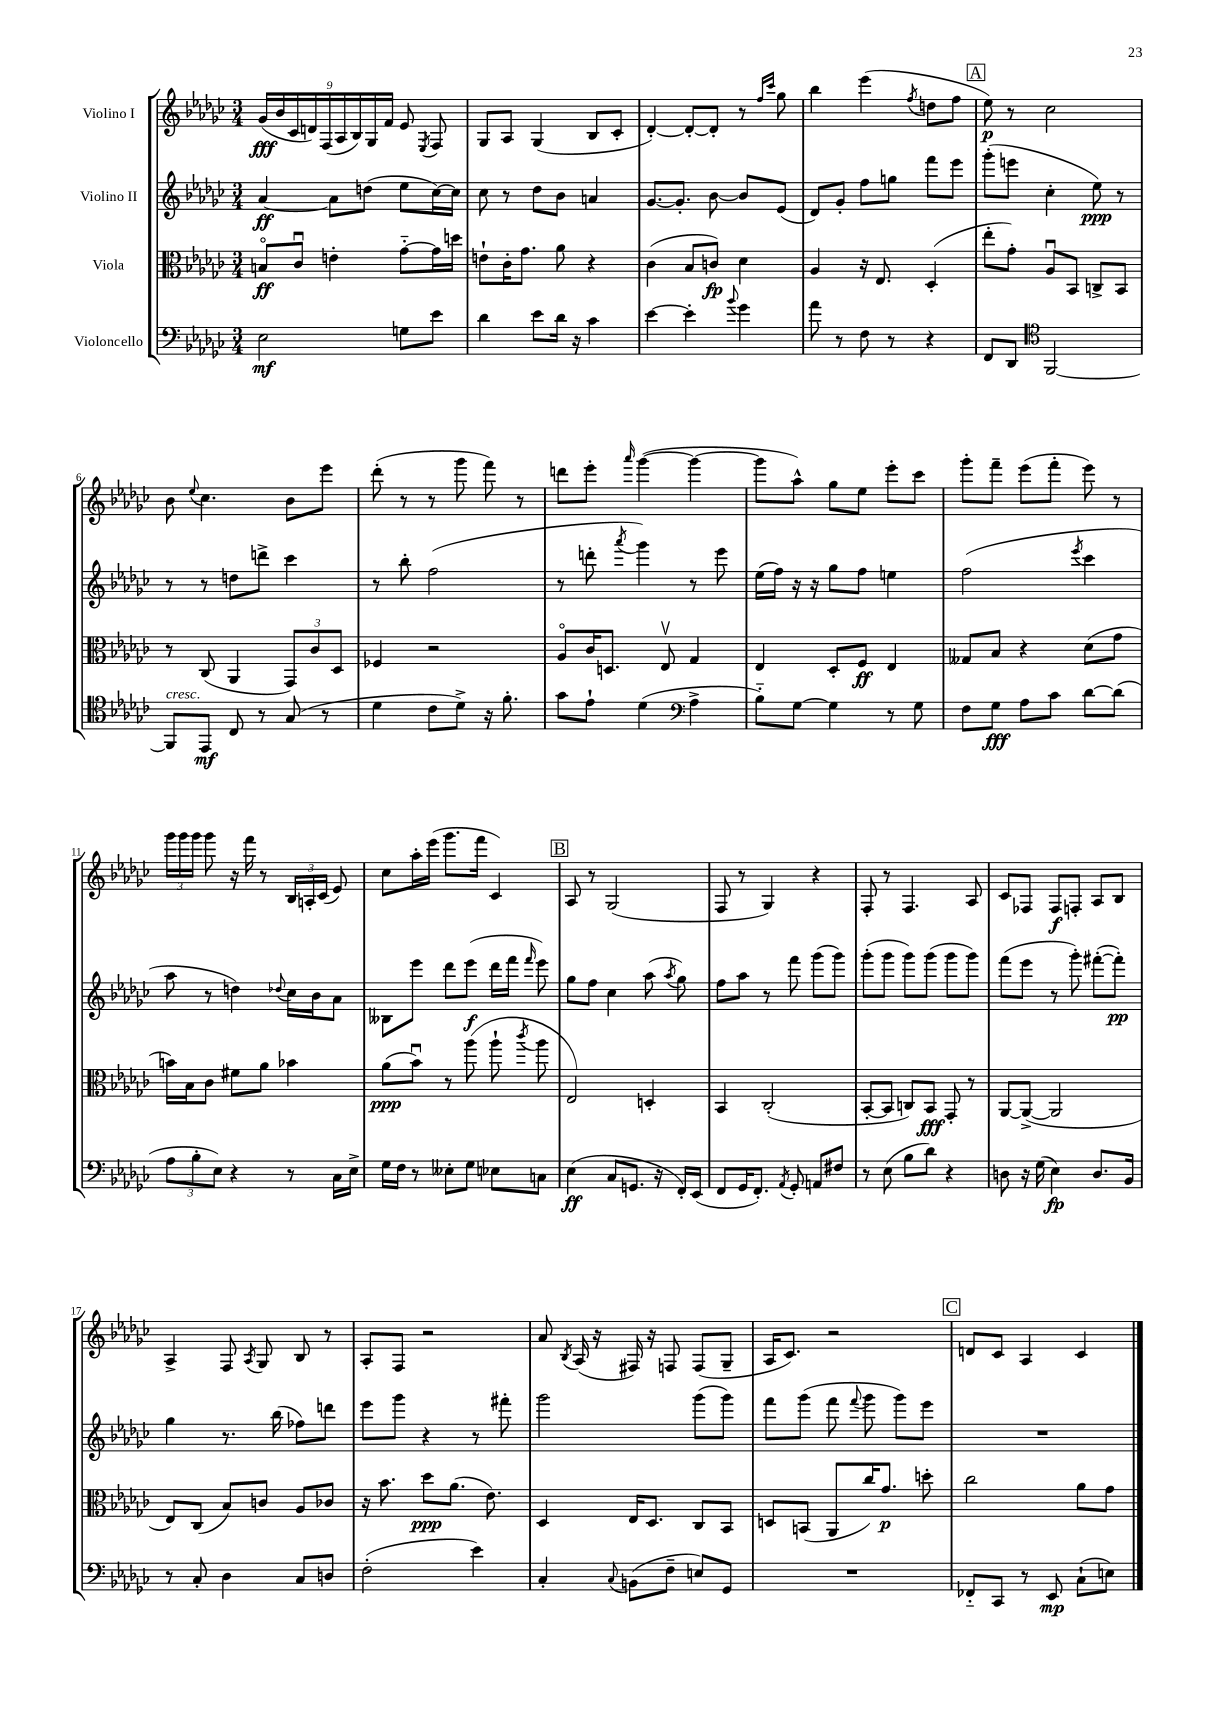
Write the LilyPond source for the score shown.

<<
\new StaffGroup <<
\new Staff = "s0" \with { instrumentName = "Violino I" } {
    \clef treble \key ges \major \numericTimeSignature \time 3/4
    \autoBeamOff \tuplet 9/8 { ges'16[\fff( bes'16 ces'16 d'16) f16( aes16 bes16) ges16 f'16] } ees'8 \acciaccatura { ees8 } f8 |
    ges8[ aes8] ges4( bes8[ ces'8]-. |
    des'4~-.) des'8[~-. des'8]-. r8 \grace { f''16[ ces'''16] } ges''8 |
    bes''4 ees'''4( \acciaccatura { f''8 } d''8[ f''8] |
    \mark \markup { \box "A" } ees''8\p) r8 ces''2 |
    bes'8 \appoggiatura { ees''8 } ces''4. bes'8[ ees'''8] |
    des'''8-.( r8 r8 ges'''8 f'''8) r8 |
    d'''8[ ees'''8]-. \grace { aes'''16 } ges'''4~( ges'''4~ |
    ges'''8[ aes''8]-^) ges''8[ ees''8] ees'''8[-. ces'''8] |
    ges'''8[-. f'''8]-- ees'''8[( f'''8]-. ees'''8) r8 |
    \tuplet 3/2 { ges'''16[ ges'''16 ges'''16] } ges'''8 r16 f'''16 r8 \tuplet 3/2 { bes16[ a16-. ces'16]( } ees'8) |
    ces''8[ aes''16-. ees'''16]( ges'''8.[ f'''16] ces'4) |
    \mark \markup { \box "B" } aes8 r8 ges2( |
    f8 r8 ges4) r4 |
    f8-. r8 f4. aes8 |
    ces'8[ fes8] fes8[\f f8]-. aes8[ bes8] |
    aes4-> f8 \acciaccatura { aes8 } ges8 bes8 r8 |
    aes8[-. f8] r2 |
    aes'8 \acciaccatura { bes8 } aes16( r16 fis16) r16 f8 f8[( ges8]-- |
    aes16[ ces'8.]) r2 |
    \mark \markup { \box "C" } d'8[ ces'8] aes4 ces'4 \bar "|." |
}
\new Staff = "s1" \with { instrumentName = "Violino II" } {
    \clef treble \key ges \major \numericTimeSignature \time 3/4
    \autoBeamOff aes'4~\ff aes'8[ d''8]( ees''8[ ces''16~) ces''16] |
    ces''8 r8 des''8[ bes'8] a'4 |
    ges'8.[~ ges'8.]-. bes'8~ bes'8[ ees'8]( |
    des'8[) ges'8]-. f''8[ g''8] f'''8[ ees'''8] |
    \mark \markup { \box "A" } ges'''8[-.( e'''8] ces''4-. ees''8\ppp) r8 |
    r8 r8 d''8[ d'''8]-> ces'''4 |
    r8 bes''8-. f''2( |
    r8 d'''8-. \acciaccatura { aes'''8 } ges'''4) r8 ees'''8 |
    ees''16[( f''16]) r16 r16 ges''8[ f''8] e''4 |
    f''2( \acciaccatura { ees'''8 } ces'''4 |
    aes''8 r8 d''4) \appoggiatura { des''8 } ces''16[ bes'16 aes'8] |
    beses8[ ees'''8] des'''8[ ees'''8]\f( des'''16[ f'''16] \grace { f'''16 } ees'''8) |
    \mark \markup { \box "B" } ges''8[ f''8] ces''4 aes''8( \acciaccatura { aes''8 } ges''8) |
    f''8[ aes''8] r8 f'''8 ges'''8[( ges'''8]) |
    ges'''8[-.( ges'''8] ges'''8[) ges'''8]( ges'''8[ ges'''8]) |
    f'''8[( ees'''8] r8 ges'''8-.) fis'''8[~-.( fis'''8]-.\pp) |
    ges''4 r8. bes''16( fes''8[) d'''8] |
    ees'''8[ ges'''8] r4 r8 fis'''8-. |
    ges'''2 ges'''8[( ges'''8]) |
    f'''8[ ges'''8]( f'''8 \appoggiatura { f'''8 } ges'''8 ges'''8[) ees'''8] |
    \mark \markup { \box "C" } R2. \bar "|." |
}
\new Staff = "s2" \with { instrumentName = "Viola" } {
    \clef alto \key ges \major \numericTimeSignature \time 3/4
    \autoBeamOff b8[\flageolet\ff ces'8]\downbow e'4-. ges'8[~-_ ges'16 d''16] |
    e'8[-! ces'16-. ges'8.] aes'8 r4 |
    ces'4( bes8[ c'8]\fp) des'4 |
    aes4 r16 ees8. des4-.( |
    \mark \markup { \box "A" } ees''8[-. ges'8]-.) aes8[\downbow bes,8] c8[-> bes,8] |
    r8 ces8( aes,4 \tuplet 3/2 { ges,8[) ces'8 des8] } |
    fes4 r2 |
    aes8[\flageolet ces'16 d8.] ees8\upbow ges4 |
    ees4 des8[-. f8]\ff ees4 |
    geses8[ bes8] r4 des'8[( ges'8] |
    b'16[) bes16 ces'8] fis'8[ aes'8] bes'4 |
    aes'8[\ppp( bes'8]\downbow) r8 aes''8( aes''8-! \acciaccatura { ces'''8 } aes''8 |
    \mark \markup { \box "B" } ees2) d4-. |
    bes,4 ces2-.( |
    bes,8[~-. bes,8] c8[) bes,8]\fff ges,8-. r8 |
    aes,8[~ aes,8]~->( aes,2 |
    ees8[) ces8]( bes8[) c'8] aes8[ ces'8] |
    r16 bes'8. des''8[\ppp aes'8.]( ees'8.) |
    des4 ees16[ des8.] ces8[ bes,8] |
    d8[ b,8]( aes,8[ ces''16) ges'8.]\p d''8-. |
    \mark \markup { \box "C" } ces''2 aes'8[ ges'8] \bar "|." |
}
\new Staff = "s3" \with { instrumentName = "Violoncello" } {
    \clef bass \key ges \major \numericTimeSignature \time 3/4
    \autoBeamOff ees2\mf g8[ ees'8] |
    des'4 ees'8[ des'16] r16 ces'4 |
    ees'4~ ees'4-. \appoggiatura { bes'8 } ges'4 |
    aes'8 r8 f8 r8 r4 |
    \mark \markup { \box "A" } f,8[ des,8] \clef tenor f,2~ |
    f,8[^\markup { \italic "cresc." } ees,8]\mf ces8 r8 ges8( r8 |
    des'4 ces'8[ des'8]->) r16 f'8.-. |
    ges'8[ ees'8]-! des'4( \clef bass aes4-> |
    bes8[-_) ges8]~ ges4 r8 ges8 |
    f8[ ges8]\fff aes8[ ces'8] des'8[~ des'8]( |
    \tuplet 3/2 { aes8[ bes8-. ees8]) } r4 r8 ces16[ ees16]-> |
    ges16[ f16] r8 eeses8[-. ges8] ees8[ c8] |
    \mark \markup { \box "B" } ees4\ff( ces8[ g,8.] r16 f,16[-.) ees,16]( |
    f,8[ ges,16 f,8.]-.) \acciaccatura { aes,8 } ges,8-. a,8[ fis8] |
    r8 ees8( bes8[ des'8]) r4 |
    d8 r16 ges16( ees4\fp) d8.[ bes,16] |
    r8 ces8-. des4 ces8[ d8] |
    f2-.( ees'4) |
    ces4-. \appoggiatura { ces8 } b,8[( f8]-- e8[) ges,8] |
    R2. |
    \mark \markup { \box "C" } fes,8[-_ ces,8] r8 ees,8\mp ces8[-!( e8]) \bar "|." |
}
>>
>>
